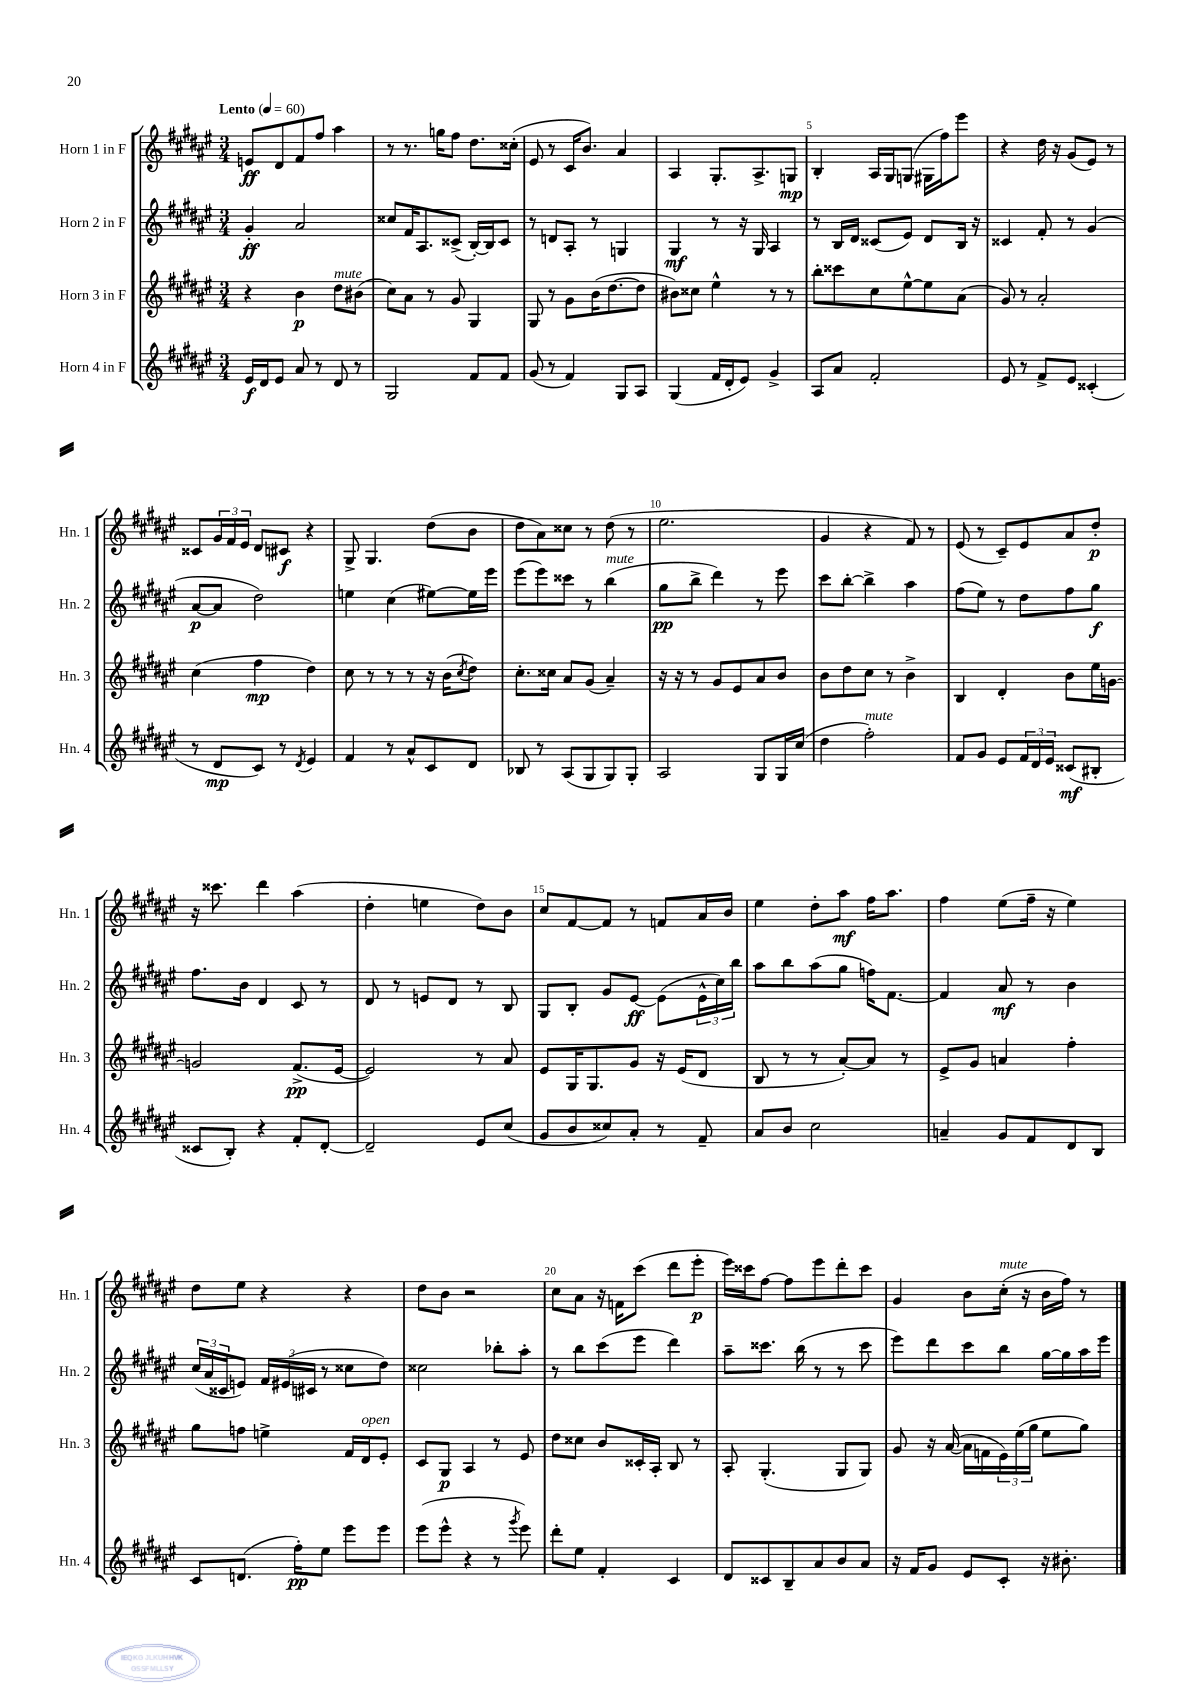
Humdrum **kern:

**kern	**kern	**kern	**kern
*staff4	*staff3	*staff2	*staff1
*clefG2	*clefG2	*clefG2	*clefG2
*k[f#c#g#d#a#e#]	*k[f#c#g#d#a#e#]	*k[f#c#g#d#a#e#]	*k[f#c#g#d#a#e#]
*M3/4	*M3/4	*M3/4	*M3/4
*MM60	*MM60	*MM60	*MM60
16e#	4r	4g#'	8e
16d#	.	.	.
8e#	.	.	8d#
8a#	4b	2a#	8f#
8r	.	.	8ff#
8d#	8dd#	.	4aa#
8r	(8b#	.	.
=	=	=	=
2G#	8cc#)	8cc##	8r
.	8a#	16f#	8.r
.	.	8.A#	.
.	8r	.	.
.	.	.	16gg
.	8g#	(8c##^	8ff#
8f#	4G#	[16B')	8.dd#
.	.	16B]	.
8f#	.	8c##	.
.	.	.	(16cc##'
=	=	=	=
(8g#	8G#	8r	8e#
8r	8r	8d	8r
4f#)	8g#	8A#'	16c#
.	.	.	8.b)
.	(16b	8r	.
.	[8.dd#	.	.
8G#	.	4G	4a#
8A#	8dd#]	.	.
=	=	=	=
(4G#	8b#)	4G#	4A#
.	8cc##	.	.
16f#	4ee#^^	8r	8.G#'
16d#'	.	.	.
8e#)	.	16r	.
.	.	16G#	8.A#^
4g#^	8r	4A#	.
.	8r	.	8G
=	=	=	=
8A#	8bb'	8r	4B'
8a#	8ccc##	16B	.
.	.	16d#	.
2f#'	8cc#	(8c##	16A#
.	.	.	16G#
.	[8ee#^^	8e#)	(8G
.	8ee#]	8d#	16G#
.	.	.	16ff#)
.	(8a#	16B	8eee#
.	.	16r	.
=	=	=	=
8e#	8g#)	4c##	4r
8r	8r	.	.
8f#^	2a#'	8f#'	16dd#
.	.	.	16r
8e#	.	8r	(8g#
(4c##'	.	(4g#	8e#)
.	.	.	8r
=	=	=	=
8r	(4cc#	[8a#	8c##
8d#	.	8a#]	24g#
.	.	.	24f#
.	.	.	24e#
8c#)	4ff#	2dd#)	8d#
8r	.	.	8c#
8qd#	.	.	.
4e#	4dd#)	.	4r
=	=	=	=
4f#	8cc#	4ee	8G#^
.	8r	.	4.G#
8r	8r	(4cc#	.
8a#^^	8r	.	.
8c#	16r	[8ee#)	(8dd#
.	(16b	.	.
.	8qcc#	.	.
8d#	8dd#)	16ee#]	8b
.	.	16eee#	.
=	=	=	=
8B-	8.cc#'	(8eee#	8dd#
8r	.	8eee#)	8a#)
.	16cc##	.	.
(8A#	8a#	8ccc##	8cc##
8G#	(8g#	8r	8r
8G#)	4a#~)	(4bb	(8dd#
8G#'	.	.	8r
=	=	=	=
2A#	16r	8gg#	2.ee#
.	16r	.	.
.	8r	8bb^	.
.	8g#	4ddd#)	.
.	8e#	.	.
8G#	8a#	8r	.
16G#	8b	8eee#	.
(16cc#	.	.	.
=	=	=	=
4dd#	8b	8ccc#	4g#
.	8dd#	[8bb'	.
2ff#')	8cc#	4bb^]	4r
.	8r	.	.
.	4b^	4aa#	8f#)
.	.	.	8r
=	=	=	=
8f#	4B	(8ff#	(8e#
8g#	.	8ee#)	8r
8e#	4d#'	8r	8c#~)
24f#	.	8dd#	8e#
24d#	.	.	.
24e#	.	.	.
(8c##	8b	8ff#	8a#
8B#'	16ee#	8gg#	8dd#'
.	[16g	.	.
=	=	=	=
8c##	2g]	8.ff#	16r
.	.	.	8.ccc##
8B')	.	.	.
.	.	16b	.
4r	.	4d#	4ddd#
8f#'	(8.f#^	8c#	(4aa#
[8d#'	.	8r	.
.	[16e#	.	.
=	=	=	=
2d#~]	2e#])	8d#	4dd#'
.	.	8r	.
.	.	8e	4ee
.	.	8d#	.
8e#	8r	8r	8dd#)
(8cc#	8a#	8B	8b
=	=	=	=
8g#	8e#	8G#	8cc#
8b	16G#	8B'	[8f#
.	8.G#	.	.
8cc##)	.	8g#	8f#]
8a#'	8g#	[8e#	8r
8r	16r	(8e#]	8f
.	(16e#	.	.
8f#~	8d#	24e#^^	16a#
.	.	24cc#)	.
.	.	.	16b
.	.	24bb	.
=	=	=	=
8a#	8B	8aa#	4ee#
8b	8r	8bb	.
2cc#	8r	(8aa#	8dd#'
.	[8a#')	8gg#	8aa#
.	8a#]	16ff)	16ff#
.	.	[8.f#	8.aa#
.	8r	.	.
=	=	=	=
4a~	8e#^	4f#]	4ff#
.	8g#	.	.
8g#	4a	8a#	(8ee#
8f#	.	8r	16ff#~
.	.	.	16r
8d#	4ff#'	4b	4ee#)
8B	.	.	.
=	=	=	=
8c#	8gg#	(24cc#	8dd#
.	.	24a#	.
.	.	24c##	.
(8.d	8ff	8e)	8ee#
.	4ee^	24f#	4r
.	.	(24e#	.
16ff#')	.	.	.
.	.	24c#	.
8ee#	.	8r	.
8eee#	16f#	8cc##	4r
.	16d#	.	.
8eee#	8e#'	8dd#)	.
=	=	=	=
(8eee#	8c#	2cc##	8dd#
8eee#^^	8G#	.	8b
4r	4A#	.	2r
8r	8r	8bb-'	.
8qggg#	.	.	.
8eee#)	8e#	8aa#'	.
=	=	=	=
8ddd#'	8dd#	8r	8cc#
8ee#	8cc##	8bb	8a#
4f#'	8b	(8ccc#	16r
.	.	.	16f
.	16c##'	8eee#	(8ccc#
.	16A#'	.	.
4c#	8B	4ddd#)	8ddd#
.	8r	.	8eee#'
=	=	=	=
8d#	8A#'	8aa#~	16eee#)
.	.	.	16ccc##
8c##	(4.G#'	8.ccc##	[8ff#
8B~	.	.	8ff#]
.	.	(16bb	.
8a#	.	8r	8eee#
8b	8G#	8r	8ddd#'
8a#	8G#)	8ccc##	8ccc##
=	=	=	=
16r	8g#	8eee#)	4g#
16f#	.	.	.
8g#	16r	8ddd#	.
.	([16a#	.	.
8e#	16a#]	8ccc#	8b
.	16f	.	.
8c#'	24e#)	8bb	(16cc#'
.	(24ee#	.	.
.	.	.	16r
.	24gg#	.	.
16r	8ee#	[16gg#	16b
8.b#'	.	16gg#]	16ff#)
.	8gg#)	16aa#	8r
.	.	16eee#	.
==	==	==	==
*-	*-	*-	*-
